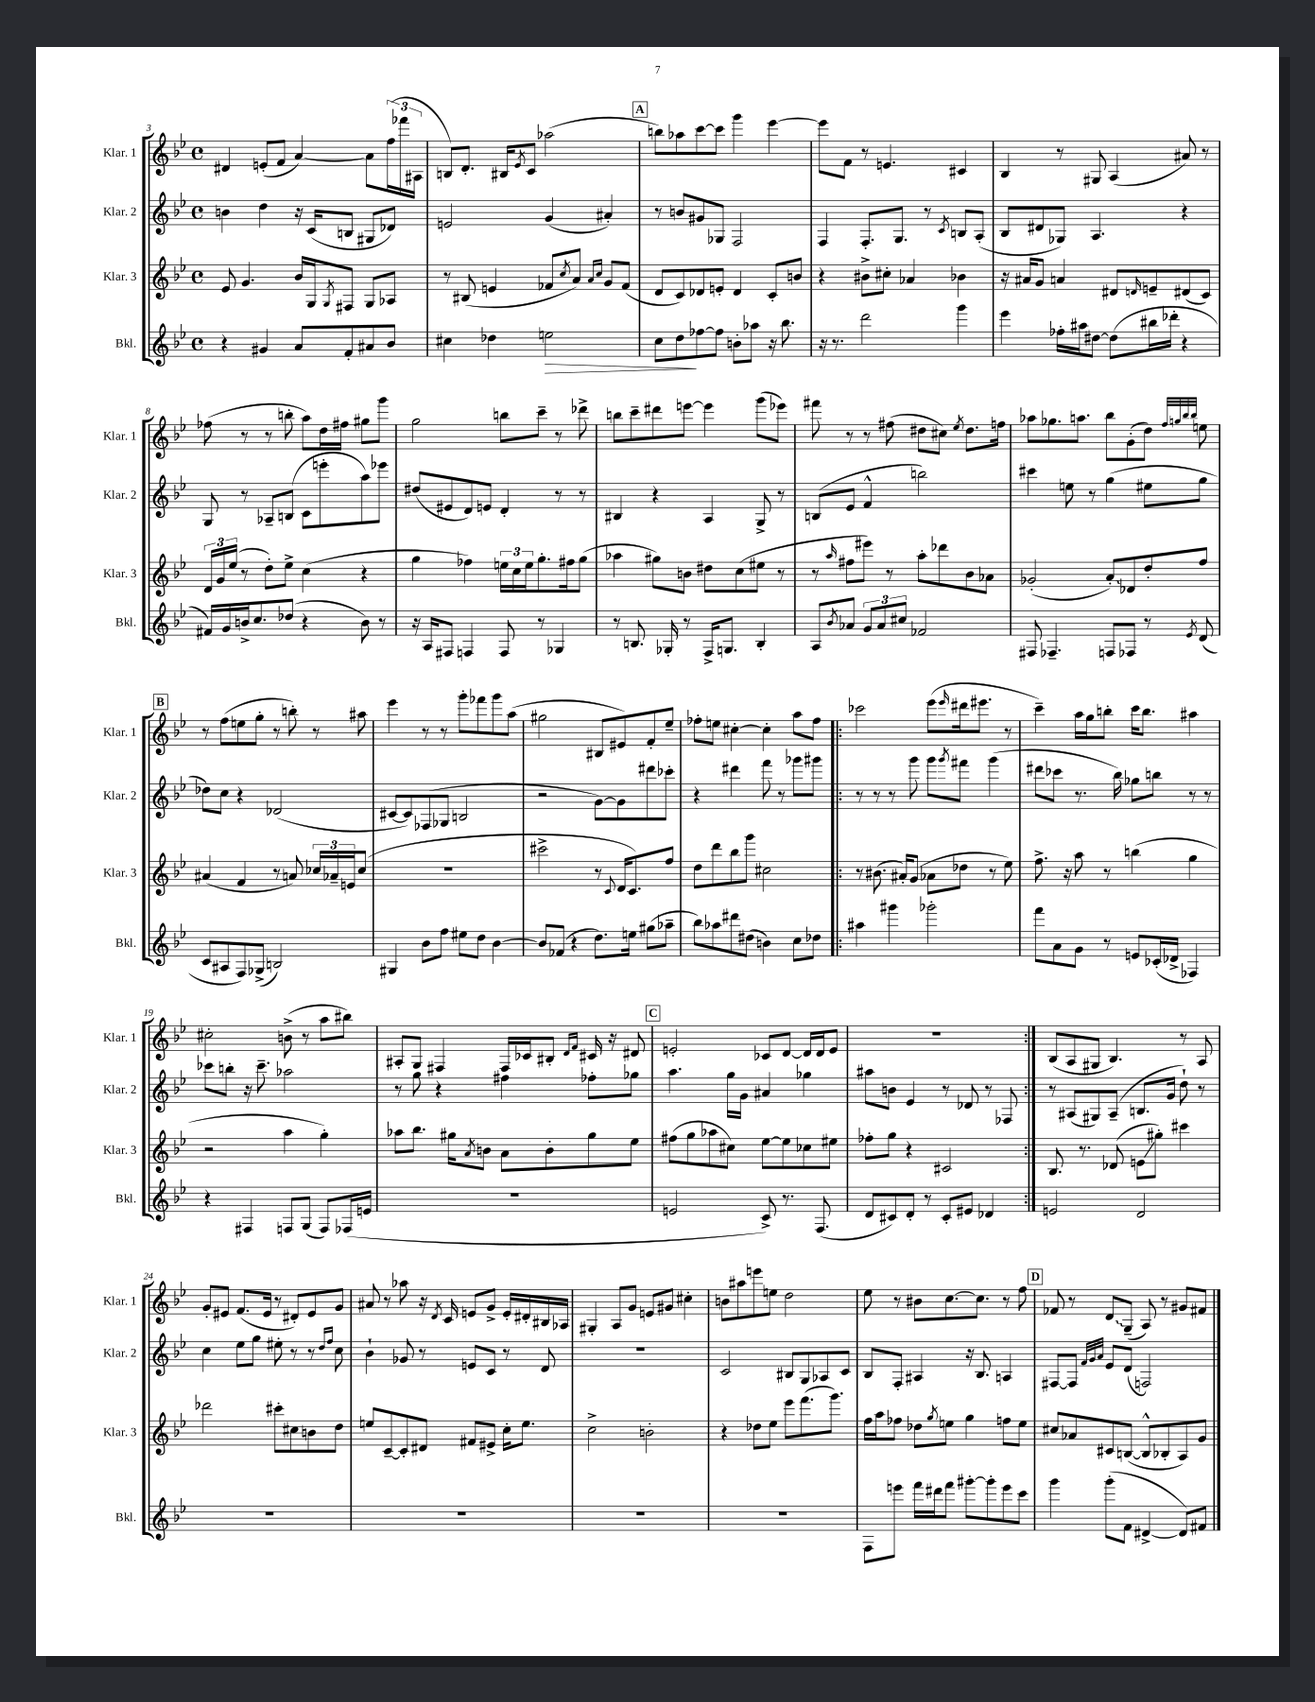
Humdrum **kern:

**kern	**kern	**kern	**kern
*staff4	*staff3	*staff2	*staff1
*clefG2	*clefG2	*clefG2	*clefG2
*k[b-e-]	*k[b-e-]	*k[b-e-]	*k[b-e-]
*M4/4	*M4/4	*M4/4	*M4/4
*met(c)	*met(c)	*met(c)	*met(c)
4r	8e-	4b	4d#
.	4.g	.	.
4g#	.	4dd	(8e'
.	.	.	8f
8a	16b-	16r	[4a)
.	16G	(16c	.
.	8qG	.	.
8f'	8F#	8B	.
8a#	8G	8G#	8a]
8b-	8A-	8d-)	(24ff
.	.	.	24fff-
.	.	.	24A#
=	=	=	=
4cc#	8r	2e	8B)
.	(8B#	.	8.d'
4dd-	4e	.	.
.	.	.	16B#
.	.	.	8qe-
.	.	.	8c
2ee	8f-	(4g	(2aa-
.	8qcc	.	.
.	8a)	.	.
.	16qqa	.	.
.	16qqcc	.	.
.	8g	4a#')	.
.	(8f-	.	.
=	=	=	=
8cc	8d	8r	8bb)
8dd	8c)	8b	8aa-
[8ff-	8d-	8g#	[8ccc
8ff-]	8e'	8G-	8ccc]
8b'	4d-	2F	4ggg
8aa-	.	.	.
16r	8c'	.	[4eee-
8.bb-	.	.	.
.	8b	.	.
=	=	=	=
16r	4r	4F	8eee-]
8.r	.	.	.
.	.	.	8f
2ddd	8b#^	8.F'	8r
.	8cc#'	.	4.e
.	.	8.G	.
.	4a-	.	.
.	.	8r	.
.	.	8qc	.
4ggg	4b-	8B	4c#
.	.	(8A'	.
=	=	=	=
4eee-	16r	8B-	4B-
.	16a#	.	.
.	8g	8d#	.
16ff-'	4a	8G-)	8r
16aa#	.	.	.
[8dd#	.	4.A	8G#
(8dd#]	8d#	.	(4A
.	16qqd	.	.
16bb#	8e~	.	.
16ddd-'	.	.	.
4r	(8d#	4r	8a#)
.	8c)	.	8r
=	=	=	=
16f#)	24d	8G	(8ff-
.	24g	.	.
16g	.	.	.
.	(24ee-	.	.
16b^	8r	8r	8r
8.cc	.	.	.
.	8dd')	8A-~	8r
(8dd-	8ee-^	(8B	8bb'
4r	(4cc	8c	8aa)
.	.	8eee'	16dd
.	.	.	16ff#
8b)	4r	8aa)	8gg#
8r	.	8eee-	8ggg
=	=	=	=
16r	4gg	(8dd#	2gg
16A	.	.	.
8F#	.	8e#	.
4F	4ff-)	8d)	.
.	.	8e	.
8F	24ee	4d'	8bb
.	24cc	.	.
.	24ee	.	.
8r	8.gg'	.	8ccc~
4G-	.	8r	8r
.	16ff#	.	.
.	(8gg	8r	8ddd-^
=	=	=	=
8r	4aa-	4B#	8bb
8.B	.	.	8ccc~
.	8gg#)	4r	8ddd#
16G-'	.	.	.
8r	8b	.	[8eee
16F^	8dd#	4A	4eee]
8.G	.	.	.
.	(8cc	.	.
4B'	8ee#	8G^	(8ggg
.	8r	8r	8eee-)
=	=	=	=
8A	8r	(8B	8fff#
8qb-	16qqaa	.	.
8a-	8ff#	8e-	8r
12g	8eee#)	4f^^	8r
12a-	.	.	.
.	8r	.	(8ff#
12cc#	.	.	.
2f-	8aa'	2bb)	8dd#
.	8ddd-	.	8cc#)
.	.	.	8qee-
.	8b-	.	8.dd#
.	8a-	.	.
.	.	.	16ff
=	=	=	=
8F#	(2g-'	4ccc#	8aa-
4.F-~	.	.	8.gg-
.	.	8ee	.
.	.	.	8.aa
.	.	8r	.
8F	8a')	(4gg	8bb-
8F-	8d-	.	(8g'
8r	8dd'	8ee#	8dd)
.	.	.	32qqff
.	.	.	32qqgg
.	.	.	32qqbb-
8qe-	.	.	32qqbb-
(8d	8ff	8gg	8ee
=	=	=	=
8c	(4a#	8dd-)	8r
8A#	.	8cc	(8ff
8F)	4f	4r	8ee
(8G-^	.	.	8gg'
2B)	8r	(2d-	8r
.	8a)	.	8bb')
.	24cc-	.	8r
.	24a-~	.	.
.	24e	.	.
.	(8cc-	.	8aa#
=	=	=	=
4G#	1r	[8c#	4eee-
.	.	8c#])	.
8b-	.	(8F-	8r
8ff	.	8G-	8r
8ee#	.	2B	8ggg'
8dd	.	.	8fff-
[4b-	.	.	8ggg
.	.	.	(8aa
=	=	=	=
8b-]	2ccc#^	2r	2gg#
(8f-	.	.	.
4r	.	.	.
8.dd)	8r	[8g)	8B#
.	8qqc	.	.
.	16d	8g]	8e#)
16ee	8.c)	.	.
(8gg#	.	8ddd#	8f'
8aa-~	8ff	8ccc-'	8ee-~
=	=	=	=
8bb-)	8dd	4r	8ff-'
8aa-	8ddd	.	8ee
8ddd#	8bb-	4ddd#	[4cc#'
(8dd#	8ggg	.	.
4b)	2cc#	8fff	4cc#']
.	.	8r	.
8cc	.	8ggg-	8aa
8dd-	.	8ggg#	8ff-
=!|:	=!|:	=!|:	=!|:
4aa#	8r	8r	2ccc-
.	(8.b#	8r	.
4ggg#	.	8r	.
.	16a#')	.	.
.	(8g	8ggg	.
2ggg-'	8a-	8ggg	(8eee-
.	.	8qggg	16qqeee-
.	8dd-	8fff#	16ddd#
.	.	.	8.eee#
.	8r	(4ggg	.
.	8ee-)	.	8r
=	=	=	=
8fff	8.ff^	8ddd#	4ccc~)
8a	.	8ccc-	.
.	16r	.	.
8g	8aa	8.r	16aa
.	.	.	16gg
8r	8r	.	8bb'
.	.	16bb-)	.
8e	(4bb	8gg-	16ccc
.	.	.	8.bb
(16c-'	.	8bb	.
16d-^	.	.	.
4F-)	4gg	8r	4aa#
.	.	8r	.
=	=	=	=
4r	2r	8ccc-	2cc#'
.	.	8bb'	.
4F#	.	16r	.
.	.	8.ccc-~	.
8F	4aa	2aa-	(8b^
(8G	.	.	8r
8F)	4gg')	.	8aa
(16F-	.	.	8bb#)
16e	.	.	.
=	=	=	=
1r	8aa-	8r	8A#'
.	8.bb-	8gg	8G
.	.	4r	4F#
.	16gg#	.	.
.	8qa	.	.
.	8b	.	.
.	8a	4ff#	16F#
.	.	.	16c-
.	8b'	.	8B#'
.	.	.	16qqd
.	.	.	16qqf
.	8gg#	8ff-'	16c#
.	.	.	16r
.	8ee-	8gg-	8d#
=	=	=	=
2e	(8ff#	4.aa	2e'
.	8gg	.	.
.	8aa-	.	.
.	8cc#)	16gg	.
.	.	16g	.
8c^)	[8ee-	4a#	8c-
8.r	8ee-]	.	[8d
.	8cc-	4gg-	16d]
(8.F	.	.	16d
.	8ee#	.	8e
=	=	=	=
8d	8ff-'	8aa#	1r
8c#)	8gg	8b	.
8d'	4r	4e-	.
8r	.	.	.
8c#'	2c#	8r	.
8e#	.	8d-	.
4d-	.	8r	.
.	.	8F-	.
=:|!	=:|!	=:|!	=:|!
2e	8.B-	8r	(8B-
.	.	(8A#	8A
.	8.r	.	.
.	.	8G#)	8G#
.	(8d-	(8A#~	4.B-)
2d	8e	8.B	.
.	8gg#')	.	.
.	.	16g	.
.	4ccc#	8dd`)	8r
.	.	8r	8A
=	=	=	=
1r	2ddd-	4cc	8g'
.	.	.	8e#
.	.	8ee-	(8.f
.	.	8gg	.
.	.	.	16e#
.	8ccc#'	8ee#'	8r
.	8cc#	8r	8d#')
.	8b	8r	8e#
.	.	16qqdd	.
.	.	16qqff	.
.	8dd	8cc	8g
=	=	=	=
1r	8ee	4b-`	8a#
.	[8c~	.	8r
.	8c']	8g-	8aa-
.	8d#	8r	16r
.	.	.	8qd
.	.	.	16c
.	8f#	8e	8e
.	8e#^	8c	8g^
.	16cc'	8r	16e'
.	8.ee	.	16d#'
.	.	8d	16B#
.	.	.	16A-
=	=	=	=
1r	2cc^	1r	4G#'
.	.	.	8A
.	.	.	8g
.	2b'	.	8e
.	.	.	8g#
.	.	.	4cc#'
=	=	=	=
1r	4r	2c	8b
.	.	.	8aa#
.	8dd-	.	8eee
.	8ee-	.	8ee
.	8eee-	8B#	2dd
.	(8.fff	8G	.
.	.	8A-	.
.	8.ggg)	.	.
.	.	8c	.
=	=	=	=
8F	16ff	8B-	8ee-
.	16aa	.	.
8eee	8ff-	8F'	8r
16fff	8dd-	4A#	8b#
16ddd#	.	.	.
.	8qgg	.	.
8fff	8ee	.	[8.cc
[8ggg#'	4gg	16r	.
.	.	8.B-	8.cc]
8ggg#']	.	.	.
8eee	8ff	4A	8r
8ccc	8ee	.	8ff
=	=	=	=
4ggg	8cc#	[8F#	8f-
.	8a-	8F#]	8r
.	.	32qqf	.
.	.	32qqg	.
.	.	32qqa	.
(8ggg'	8c#	8e-	8d
8f	([8B	(8d	(8G~
[4d#^	8B^^]	2F)	8A)
.	8B-'	.	8r
8d#])	8A)	.	8g#
8f#	8g	.	8f#
==	==	==	==
*-	*-	*-	*-
